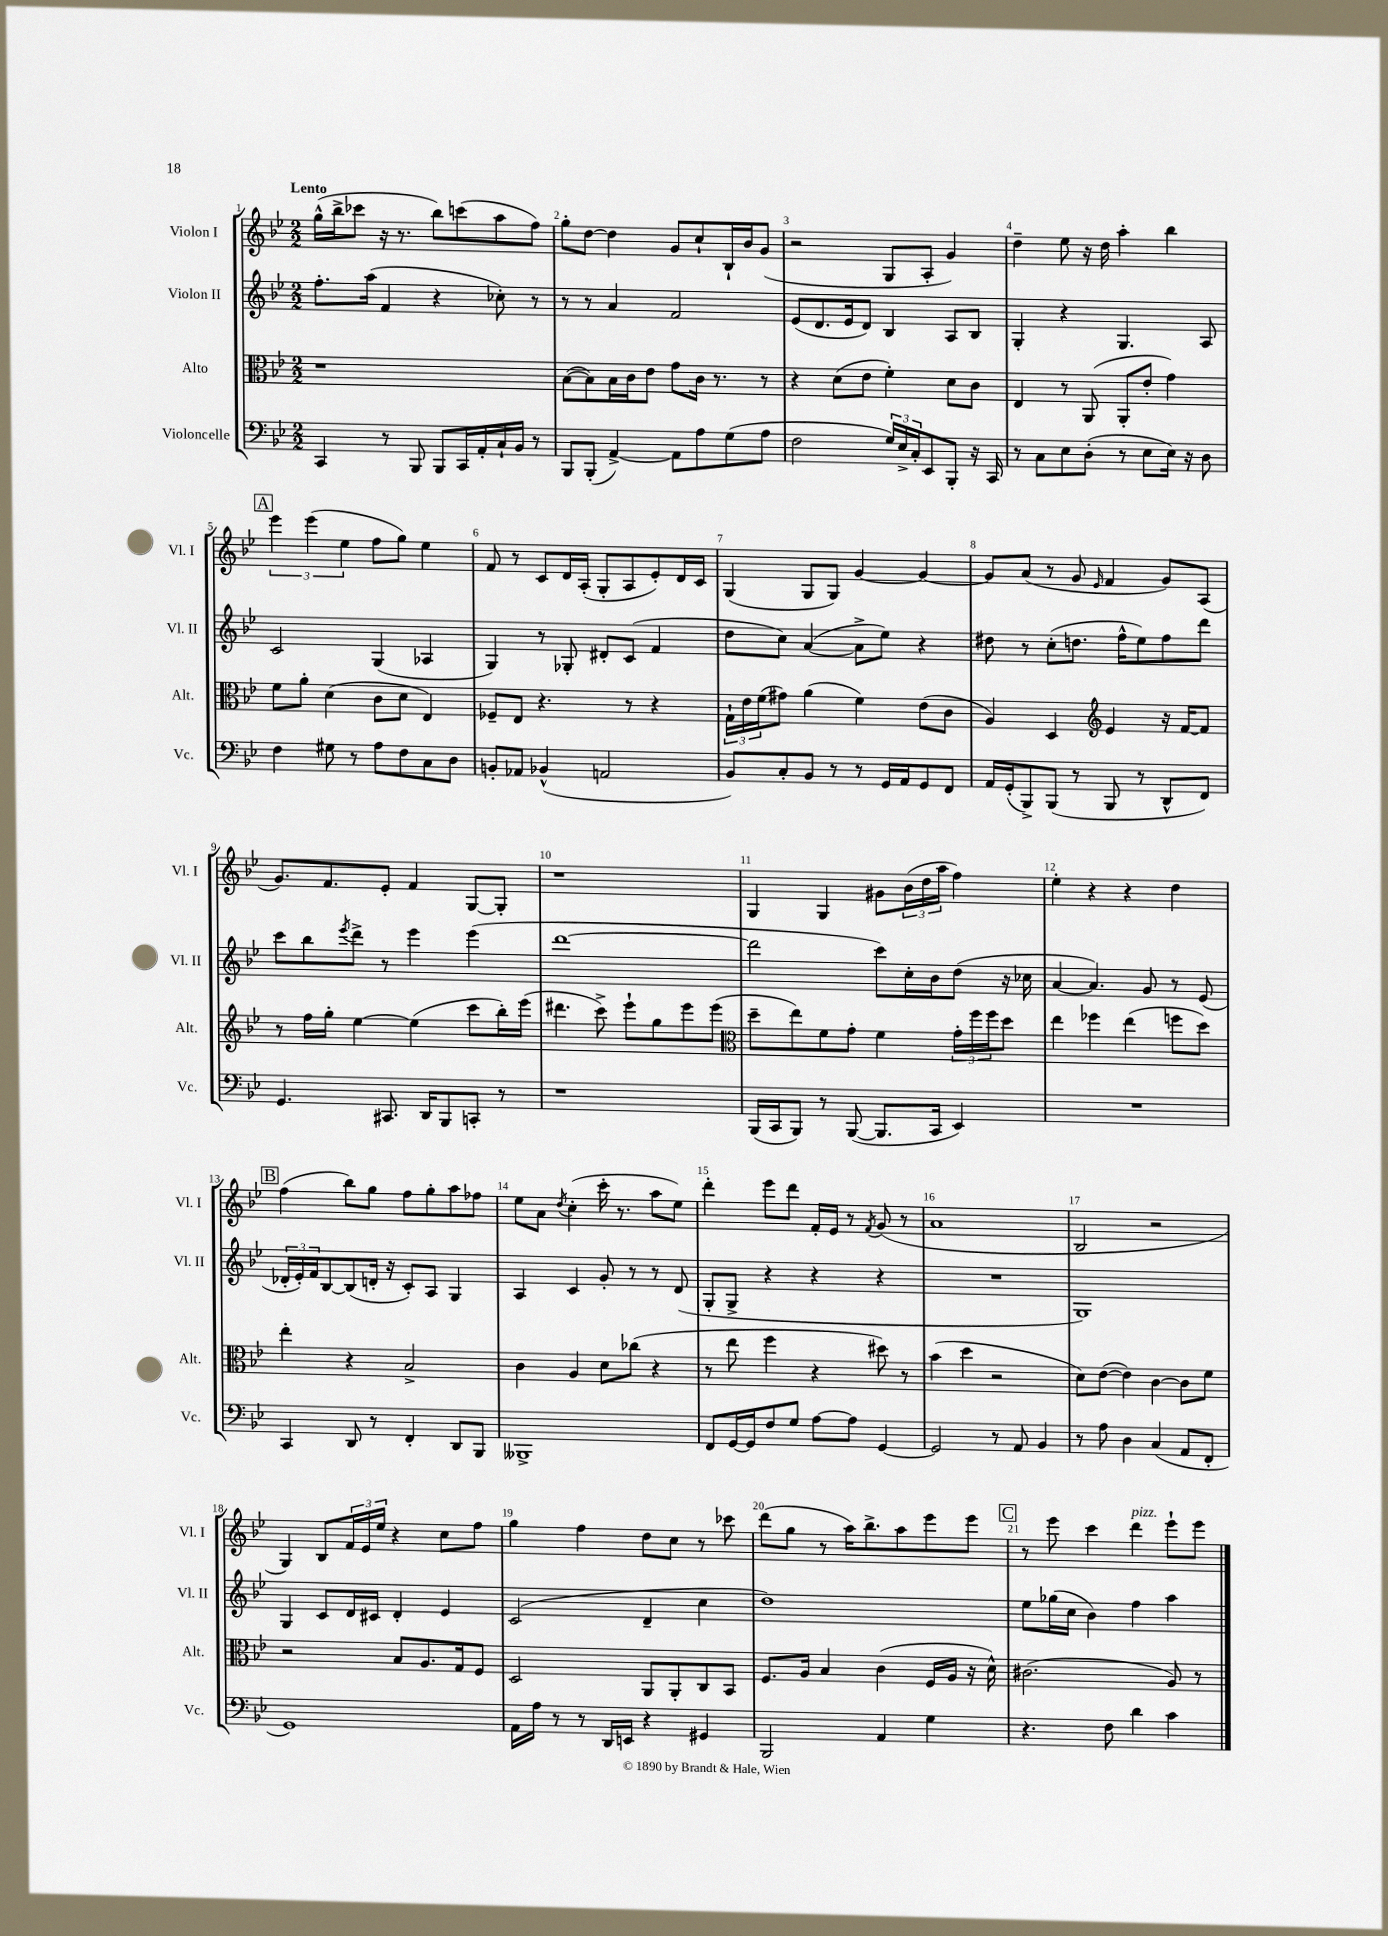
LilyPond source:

<<
\new StaffGroup <<
\new Staff = "s0" \with { instrumentName = "Violon I" shortInstrumentName = "Vl. I" } {
    \clef treble \key bes \major \numericTimeSignature \time 2/2 \tempo "Lento"
    g''16-^( bes''16-> ces'''8 r16 r8. bes''8) c'''8( a''8 f''8) |
    g''8-. d''8~ d''4 g'8 c''8-! bes16-! bes'16 g'8( |
    r2 g8 a8-. g'4) |
    d''4-- ees''8 r16 d''16 a''4-. bes''4 |
    \mark \markup { \box "A" } \tuplet 3/2 { ees'''4 ees'''4( ees''4 } f''8 g''8) ees''4 |
    f'8 r8 c'8 d'16 a16-.( g8-. a8 ees'8-.) d'16 c'16 |
    g4( g8 g8) g'4~ g'4~ |
    g'8 a'8( r8 g'8 \grace { ees'16 } f'4 g'8) a8( |
    g'8.) f'8. ees'8-. f'4 g8~ g8-. |
    r1 |
    g4 g4 gis'8 \tuplet 3/2 { bes'16( d''16 a''16 } f''4) |
    ees''4-. r4 r4 d''4 |
    \mark \markup { \box "B" } f''4( bes''8) g''8 f''8 g''8-. a''8 fes''8 |
    ees''8 a'8 \acciaccatura { d''8 } c''4-.( c'''16-. r8. a''8 ees''8) |
    d'''4-. ees'''8 d'''8 f'16-. ees'16 r8 \acciaccatura { f'8 } g'8( r8 |
    a'1 |
    bes2 r2 |
    g4) bes8 \tuplet 3/2 { f'16 ees'16 ees''16 } r4 c''8 f''8 |
    g''4 f''4 d''8 c''8 r8 ces'''8 |
    d'''8( g''8 r8 a''16) bes''8.-> a''8 ees'''8 ees'''8 |
    \mark \markup { \box "C" } r8 ees'''8 c'''4 d'''4^\markup { \italic "pizz." } ees'''8-! ees'''8 \bar "|." |
}
\new Staff = "s1" \with { instrumentName = "Violon II" shortInstrumentName = "Vl. II" } {
    \clef treble \key bes \major \numericTimeSignature \time 2/2
    f''8.-. a''16( f'4 r4 ces''8-.) r8 |
    r8 r8 a'4 f'2 |
    ees'8( d'8. ees'16 d'8) bes4 a8 bes8 |
    g4-. r4 g4. a8 |
    \mark \markup { \box "A" } c'2 g4( aes4 |
    g4) r8 ges8-. dis'8-. c'8( f'4 |
    d''8 c''8) a'4~( a'8-> ees''8) r4 |
    dis''8 r8 c''8-.( d''8. f''16-^ ees''8) f''8 d'''8 |
    c'''8 bes''8 \acciaccatura { ees'''8 } d'''8-> r8 ees'''4 ees'''4( |
    d'''1~ |
    d'''2 c'''8) c''16-. bes'16 d''8( r16 ces''16 |
    a'4~ a'4.) g'8 r8 ees'8( |
    \mark \markup { \box "B" } \tuplet 3/2 { des'16-. ees'16-.) f'16 } bes8~ bes8( d'16-. r16 c'8-.) a8 g4 |
    a4 c'4 g'8-. r8 r8 d'8( |
    g8-. g8-> r4 r4 r4 |
    R1 |
    g1) |
    g4 c'8 d'16 cis'16 d'4-. ees'4 |
    c'2( d'4-- c''4 |
    d''1) |
    \mark \markup { \box "C" } ees''8 ges''16( c''16 bes'4) f''4 a''4 \bar "|." |
}
\new Staff = "s2" \with { instrumentName = "Alto" shortInstrumentName = "Alt." } {
    \clef alto \key bes \major \numericTimeSignature \time 2/2
    r1 |
    bes8~( bes8) bes16 c'16 ees'8 g'8 c'16 r8. r8 |
    r4 d'8( ees'8 f'4-.) d'8 c'8 |
    ees4 r8 a,8( a,8-. ees'8-. g'4) |
    \mark \markup { \box "A" } f'8 a'8-. d'4( c'8 d'8 ees4) |
    fes8-- ees8 r4. r8 r4 |
    \tuplet 3/2 { g16-! ees'16 f'16( } gis'8) a'4( f'4) ees'8( c'8 |
    a4) d4 \clef treble ees'4 r16 f'16~ f'8 |
    r8 f''16 g''16-. ees''4~ ees''4( c'''8 bes''16-.) ees'''16( |
    dis'''4. c'''8->) ees'''8-! g''8 ees'''8 ees'''8( |
    \clef alto d''8-- ees''8) f'8 g'8-. f'4 \tuplet 3/2 { g'16-. f''16 f''16 } d''8 |
    ees''4 fes''4 ees''4( f''8 d''8) |
    \mark \markup { \box "B" } ees''4-. r4 bes2-> |
    c'4 a4 d'8 ces''8( r4 |
    r8 ees''8 f''4 r4 dis''8) r8 |
    bes'4( d''4 r2 |
    d'8) ees'8~( ees'4) c'4~ c'8 f'8 |
    r2 bes8 a8. g16 f8 |
    d2 a,8 a,8-. c8 bes,8 |
    f8. a16 bes4 c'4( f16 a16 r16 d'16-^) |
    \mark \markup { \box "C" } cis'2.( a8) r8 \bar "|." |
}
\new Staff = "s3" \with { instrumentName = "Violoncelle" shortInstrumentName = "Vc." } {
    \clef bass \key bes \major \numericTimeSignature \time 2/2
    c,4 r8 bes,,8 bes,,8 c,16 a,16-. c16-! bes,16 r8 |
    bes,,8 bes,,8-.( a,4~->) a,8 a8 g8( a8 |
    f2 \tuplet 3/2 { g16) ees16-> c16-. } ees,8 bes,,8-. r16 c,16 |
    r8 c8 ees8 d8-.( r8 ees8 ees16) r16 d8 |
    \mark \markup { \box "A" } f4 gis8 r8 a8 f8 c8 d8 |
    b,8-. aes,8 bes,4-^( a,2 |
    bes,8) c8-. bes,8 r8 r8 g,16 a,16 g,8 f,8 |
    a,16 g,16-.( bes,,8->) bes,,8( r8 bes,,8 r8 d,8-^ f,8) |
    g,4. cis,8. d,16 bes,,8 c,8-. r8 |
    r1 |
    bes,,16( c,16 bes,,8) r8 bes,,8~( bes,,8. c,16 ees,4) |
    R1 |
    \mark \markup { \box "B" } c,4 d,8 r8 f,4-. d,8 bes,,8 |
    beses,,1-> |
    f,8 g,16~ g,16 f8 g8 a8~ a8 g,4~ |
    g,2 r8 a,8 bes,4 |
    r8 a8 d4 c4( a,8 f,8-. |
    g,1) |
    a,16 a16 r8 r8 d,16 e,16 r4 gis,4 |
    bes,,2 a,4 g4 |
    \mark \markup { \box "C" } r4. f8 d'4 c'4 \bar "|." |
}
>>
>>
\layout { \context { \Score \override BarNumber.break-visibility = ##(#f #t #t) barNumberVisibility = #all-bar-numbers-visible } }
